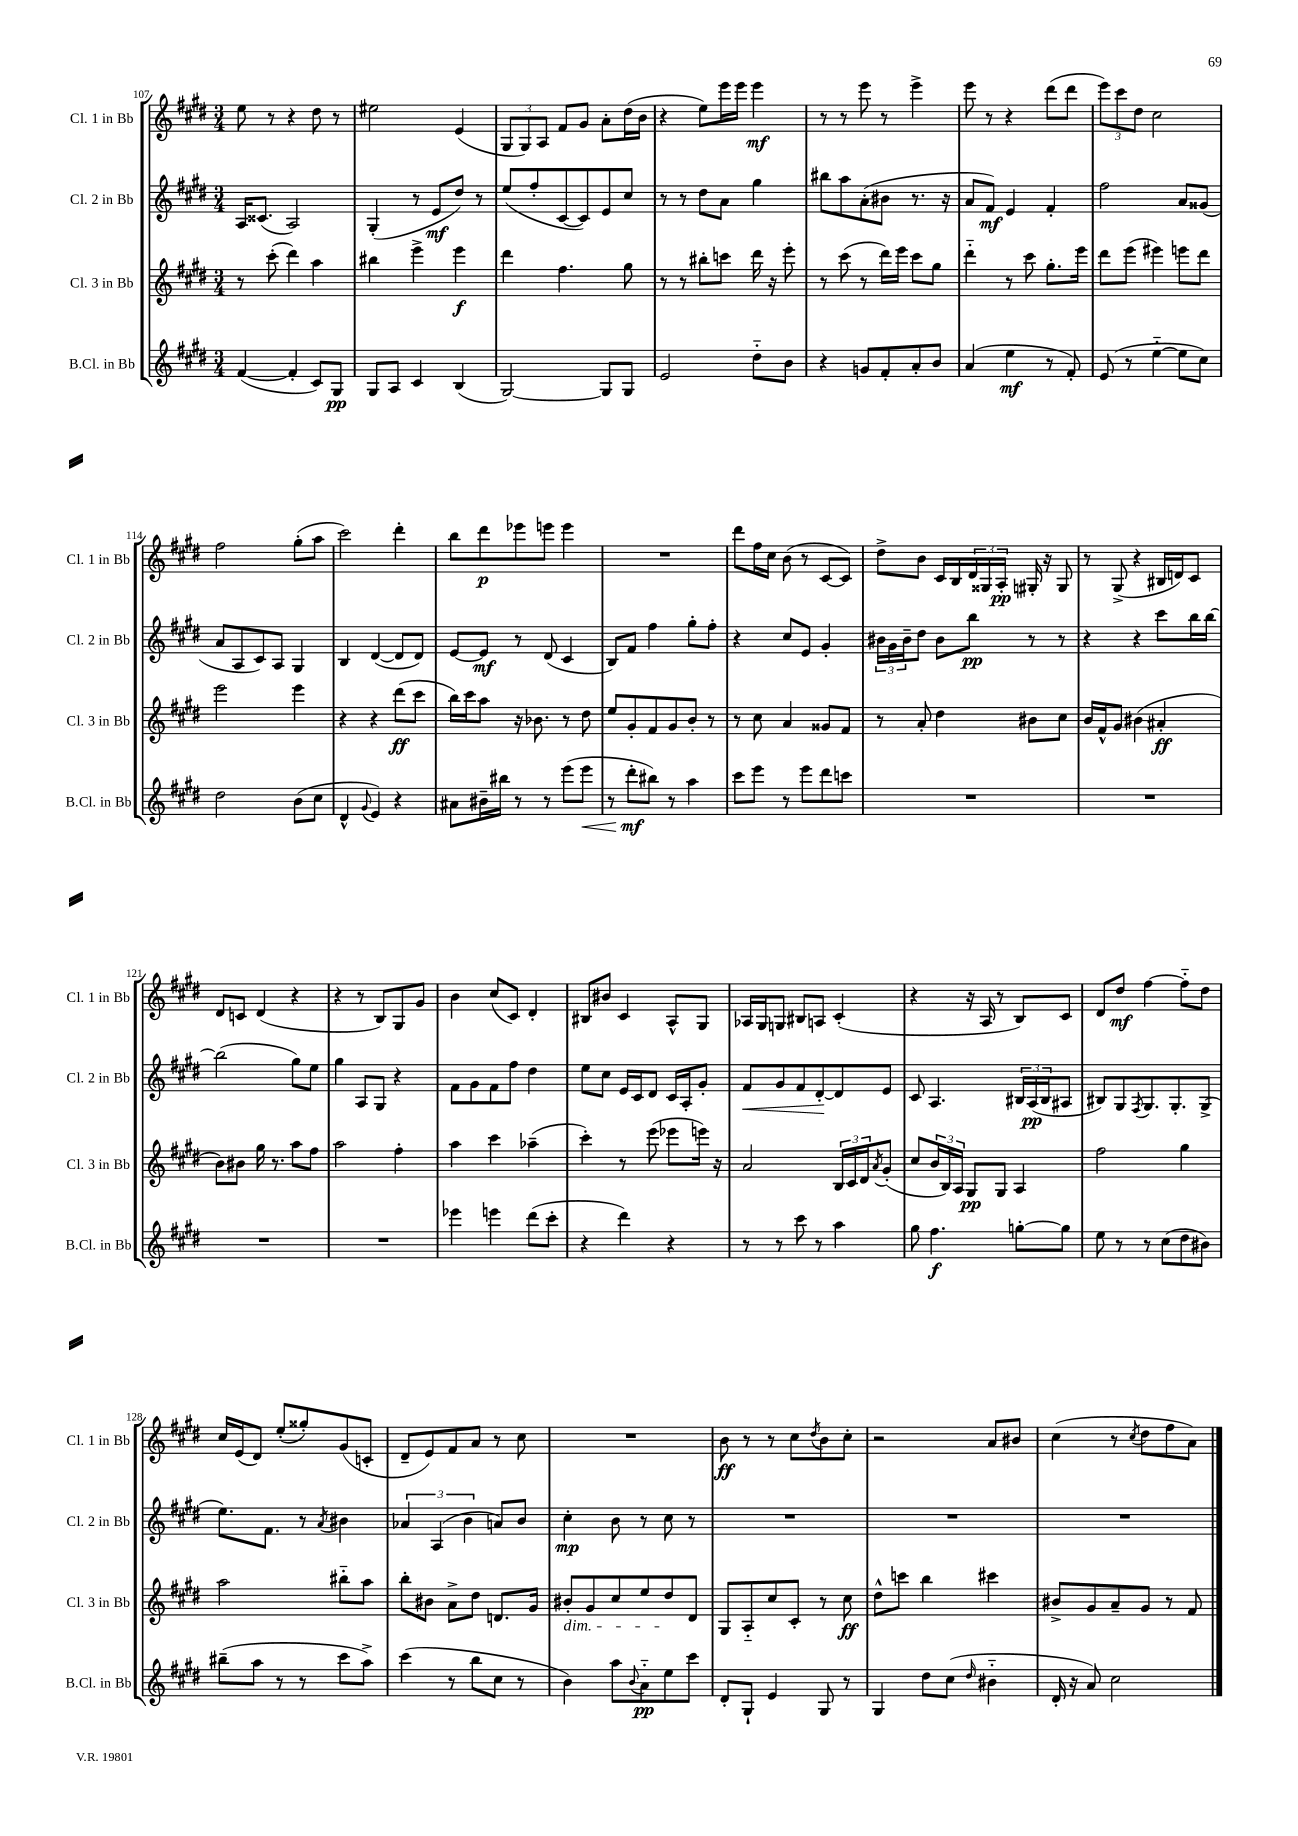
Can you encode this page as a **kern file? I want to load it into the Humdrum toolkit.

**kern	**kern	**kern	**kern
*staff4	*staff3	*staff2	*staff1
*clefG2	*clefG2	*clefG2	*clefG2
*k[f#c#g#d#]	*k[f#c#g#d#]	*k[f#c#g#d#]	*k[f#c#g#d#]
*M3/4	*M3/4	*M3/4	*M3/4
([4f#	8r	16A	8ee
.	.	(8.c##	.
.	(8ccc#'	.	8r
4f#']	4ddd#)	2A)	4r
8c#)	4aa	.	8dd#
8G#	.	.	8r
=	=	=	=
8G#	4bb#	(4G#'	2ee#
8A	.	.	.
4c#	4eee^	8r	.
.	.	8e	.
(4B	4eee	8dd#)	(4e
.	.	8r	.
=	=	=	=
[2G#)	4ddd#	(8ee	12G#
.	.	.	12G#)
.	.	8ff#'	.
.	.	.	12A
.	4.ff#	[8c#	8f#
.	.	8c#])	8g#
8G#]	.	8e	8a'
8G#	8gg#	8cc#	(16dd#
.	.	.	16b
=	=	=	=
2e	8r	8r	4r
.	8r	8r	.
.	8bb#'	8dd#	8ee)
.	8ccc	8a	16eee
.	.	.	16eee
8dd#'~	16ddd#	4gg#	4eee
.	16r	.	.
8b	8eee'	.	.
=	=	=	=
4r	8r	8bb#	8r
.	(8ccc#	8aa	8r
8g	8r	(8a'	8eee
8f#'	16ddd#)	8b#	8r
.	16eee	.	.
8a'	8ccc#	8.r	4eee^
8b	8gg#	.	.
.	.	16r	.
=	=	=	=
(4a	4ddd#'~	8a	8eee
.	.	8f#)	8r
4ee	8r	4e	4r
.	8ccc#	.	.
8r	8.gg#'	4f#'	(8ddd#
8f#')	.	.	8ddd#
.	16eee	.	.
=	=	=	=
(8e	8ddd#	2ff#	12eee)
.	.	.	12ccc#
8r	(8eee	.	.
.	.	.	12dd#
[4ee'~	4eee#)	.	2cc#
8ee]	8eee	8a	.
8cc#)	8ddd#	(8g##	.
=	=	=	=
2dd#	2eee	8a	2ff#
.	.	8A	.
.	.	8c#)	.
.	.	8A	.
(8b	4eee	4G#	(8gg#'
8cc#	.	.	8aa
=	=	=	=
4d#^^	4r	4B	2ccc#)
8qqg#	.	.	.
4e)	4r	([4d#	.
4r	(8ddd#	8d#]	4ddd#'
.	8ccc#	8d#)	.
=	=	=	=
8a#	16bb)	[8e	8bb
.	16ccc#	.	.
16b#~	8aa	8e]	8ddd#
16bb#	.	.	.
8r	16r	8r	8eee-
.	8.b-	.	.
8r	.	(8d#	8eee
(8eee	8r	4c#	4eee
8eee	8dd#	.	.
=	=	=	=
8r	8ee	8B)	2.r
8ddd#'	8g#'	8f#	.
8bb#)	8f#	4ff#	.
8r	8g#	.	.
4aa	8b'	8gg#'	.
.	8r	8ff#'	.
=	=	=	=
8ccc#	8r	4r	8ddd#
8eee	8cc#	.	16ff#
.	.	.	16cc#
8r	4a	8cc#	(8b
8eee	.	8e	8r
8ddd#	8g##	4g#'	[8c#
8ccc	8f#	.	8c#])
=	=	=	=
2.r	8r	24b#	8dd#^
.	.	24g#	.
.	.	24b#~	.
.	8a'	8dd#	8b
.	4dd#	8b#	16c#
.	.	.	16B
.	.	8bb	24d#
.	.	.	24G##
.	.	.	24A'
.	8b#	8r	16G#'
.	.	.	16r
.	8cc#	8r	8G#
=	=	=	=
2.r	16b	4r	8r
.	16f#^^	.	.
.	8g#	.	(8G#^
.	(4b#	4r	4r
.	4a#'	8ccc#	16B#
.	.	.	16d)
.	.	16bb	8c#
.	.	[16bb	.
=	=	=	=
2.r	8b)	(2bb]	8d#
.	8b#	.	8c
.	16gg#	.	(4d#
.	8.r	.	.
.	8aa	8gg#)	4r
.	8ff#	8ee	.
=	=	=	=
2.r	2aa	4gg#	4r
.	.	8A	8r
.	.	8G#	8B)
.	4ff#'	4r	8G#
.	.	.	8g#
=	=	=	=
4eee-	4aa	8f#	4b
.	.	8g#	.
4eee	4ccc#	8f#	(8cc#
.	.	8ff#	8c#)
(8ddd#	(4aa-~	4dd#	4d#'
8ccc#'	.	.	.
=	=	=	=
4r	4ccc#')	8ee	8B#
.	.	8cc#	8b#
4ddd#)	8r	16e	4c#
.	.	16c#	.
.	(8eee	8d#	.
4r	8eee-	16c#	8A^^
.	.	16A'	.
.	16eee)	8g#'	8G#
.	16r	.	.
=	=	=	=
8r	2a	8f#	16A-
.	.	.	16G#
8r	.	8g#	8G
8ccc#	.	8f#	8B#
8r	.	[8d#'	8A
4aa	24B	8d#]	(4c#'
.	24c#	.	.
.	24d#	.	.
.	8qa	.	.
.	(8g#'	8e	.
=	=	=	=
8gg#	8cc#	8c#	4r
4.ff#	24b	4.A	.
.	24B)	.	.
.	24A	.	.
.	8G#	.	16r
.	.	.	16A
.	8G#	.	8r
[8gg'	4A	24B#	8B)
.	.	(24A	.
.	.	24B#	.
8gg]	.	8A#	8c#
=	=	=	=
8ee	2ff#	8B#)	8d#
8r	.	8G#	8dd#
.	.	8qF#	.
8r	.	8.G#	[4ff#
(8cc#	.	.	.
.	.	8.G#'	.
8dd#	4gg#	.	8ff#'~]
8b#)	.	(8G#^	8dd#
=	=	=	=
(8bb#~	2aa	8.ee)	16cc#
.	.	.	(16e
8aa	.	.	8d#)
.	.	8.f#	.
8r	.	.	(8ee'
8r	.	8r	8gg##')
.	.	8qa	.
8ccc#	8bb#'~	4b#	(8g#
8aa^)	8aa	.	8c'
=	=	=	=
(4ccc#	8bb'	6a-	8d#~
.	8b#	.	8e)
.	.	(6A	.
8r	8a^	.	8f#
.	.	6b	.
8bb	8dd#	.	8a
8cc#	8.d	8a)	8r
8r	.	8b	8cc#
.	16g#	.	.
=	=	=	=
4b)	8b#'	4cc#'	2.r
.	8g#	.	.
8aa	8cc#	8b	.
8qqb	.	.	.
8a'~	8ee	8r	.
8ee	8dd#	8cc#	.
8ccc#	8d#	8r	.
=	=	=	=
8d#'	8G#	2.r	8b
8G#`	8A'~	.	8r
4e	8cc#	.	8r
.	8c#'	.	8cc#
.	.	.	8qdd#
8G#	8r	.	8b
8r	8cc#	.	8cc#'
=	=	=	=
4G#	8dd#^^	2.r	2r
.	8ccc	.	.
8dd#	4bb	.	.
(8cc#	.	.	.
16qqdd#	.	.	.
4b#'~	4ccc#	.	8a
.	.	.	8b#
=	=	=	=
16d#'	8b#^	2.r	(4cc#
16r	.	.	.
8a)	8g#	.	.
2cc#	8a~	.	8r
.	.	.	8qcc#
.	8g#	.	8dd#
.	8r	.	8ff#
.	8f#	.	8a)
==	==	==	==
*-	*-	*-	*-
